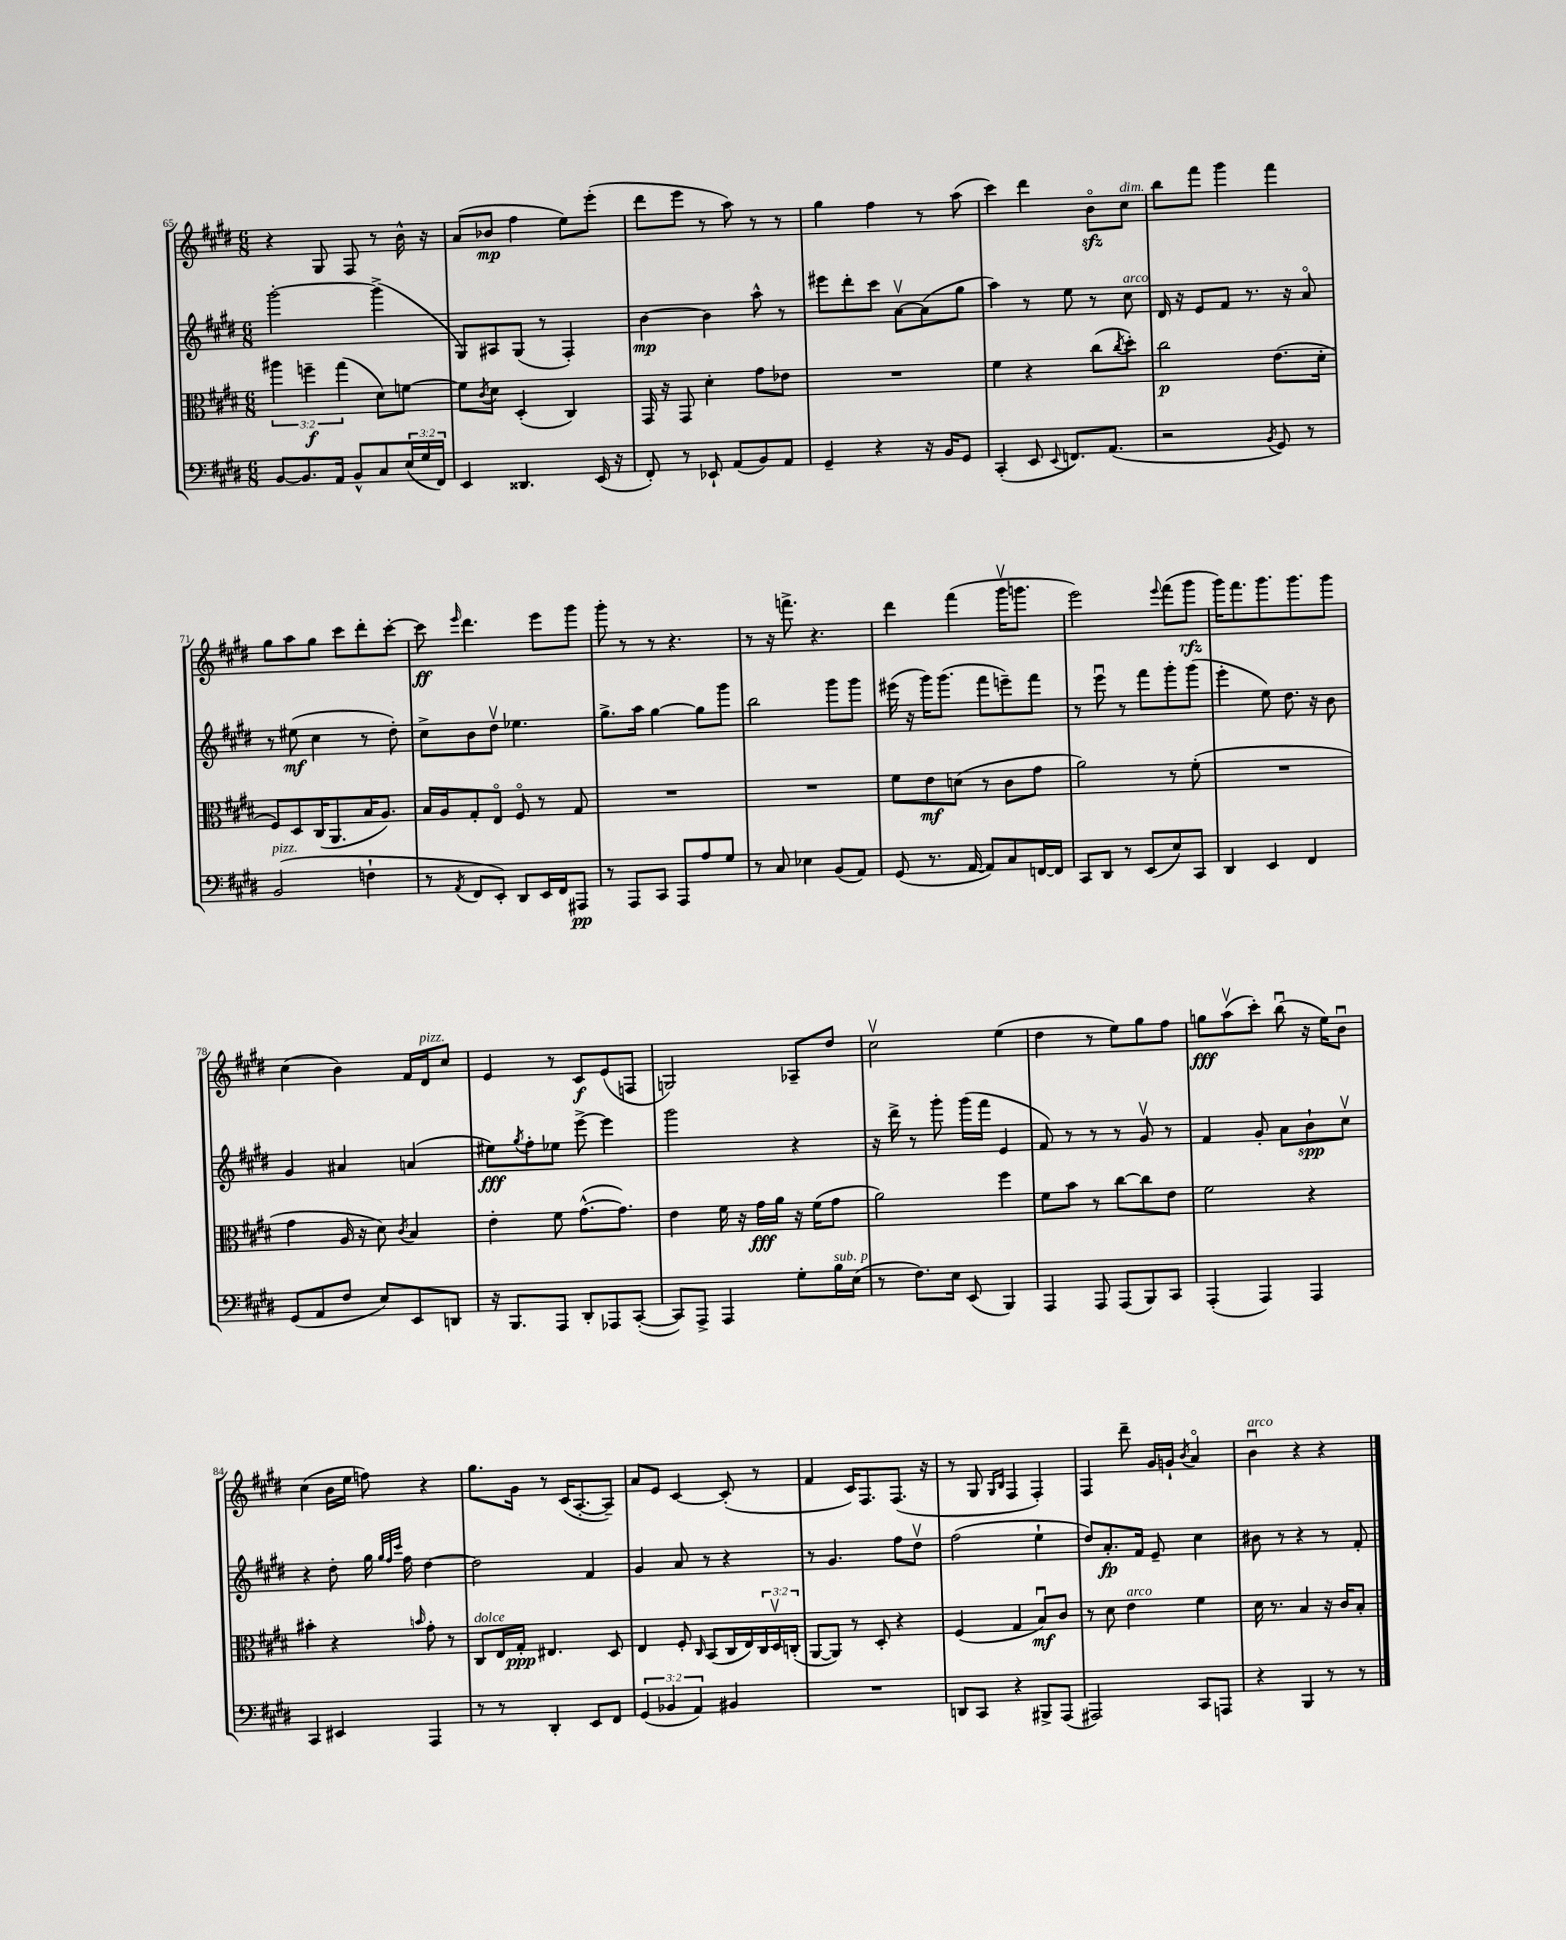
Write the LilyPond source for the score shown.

<<
\new StaffGroup <<
\new Staff = "s0" {
    \clef treble \key e \major \numericTimeSignature \time 6/8
    r4 gis8 fis8 r8 b'16-^ r16 |
    a'8( bes'8\mp fis''4 e''8) e'''8-.( |
    dis'''8 e'''8 r8 a''8) r8 r8 |
    gis''4 fis''4 r8 a''8( |
    cis'''4) dis'''4 b'8\flageolet\sfz cis''8^\markup { \italic "dim." } |
    b''8 fis'''8 gis'''4 fis'''4 |
    gis''8 a''8 gis''8 cis'''8 dis'''8-. cis'''8~-. |
    cis'''8\ff \grace { e'''16 } dis'''4. e'''8 gis'''8 |
    gis'''8-. r8 r8 r4. |
    r8 r16 f'''8.-> r4. |
    dis'''4 fis'''4( gis'''16\upbow g'''8. |
    e'''2) \appoggiatura { e'''8 } fis'''8( gis'''8\rfz |
    gis'''16) fis'''8. gis'''8. gis'''8. gis'''8 |
    cis''4( b'4) fis'16 dis'16^\markup { \italic "pizz." } cis''8 |
    e'4 r8 cis'8\f e'8( f8 |
    g2) aes8-- dis''8 |
    cis''2\upbow e''4( |
    dis''4 r8 e''8) gis''8 fis''8 |
    g''8\fff a''8\upbow( cis'''8-.) b''8\downbow( r16 e''16) b'8\downbow |
    cis''4( b'16 e''16 f''8) r4 |
    gis''8. gis'16 r8 cis'16( a8.~-. a8--) |
    a'8 e'8 cis'4~ cis'8-.( r8 |
    fis'4 cis'16) fis8. fis8.( r16 |
    r8 gis8 \grace { gis16 b16 } fis4 fis4-.) |
    fis4 dis'''8-- gis'16 g'16-! \acciaccatura { b'8 } a'4\flageolet |
    b'4\downbow^\markup { \italic "arco" } r4 r4 \bar "|." |
}
\new Staff = "s1" {
    \clef treble \key e \major \numericTimeSignature \time 6/8
    gis'''2~-. gis'''4->( |
    gis8) ais8 gis8( r8 fis4-.) |
    b'4~\mp b'4 a''8-^ r8 |
    eis'''8 dis'''8-. cis'''8 a'8~\upbow a'8( gis''8 |
    a''4) r8 e''8 r8 cis''8^\markup { \italic "arco" } |
    dis'16 r16 e'8 fis'8 r8. r16 a'8\flageolet |
    r8 eis''8\mf( cis''4 r8 dis''8-.) |
    cis''8-> b'8 dis''8\upbow ees''4. |
    gis''8.-> a''16 gis''4~ gis''8 gis'''8 |
    b''2 gis'''8 gis'''8 |
    eis'''16( r16 gis'''16) gis'''8.( fis'''8 e'''8--) fis'''8 |
    r8 e'''8\downbow r8 fis'''8 gis'''8-. gis'''8( |
    e'''4-. e''8) dis''8. r16 b'8 |
    gis'4 ais'4 a'4( |
    eis''8\fff) \acciaccatura { gis''8 } fis''8-. ees''8 e'''8~-> e'''4 |
    gis'''2 r4 |
    r16 dis'''16-> r8 gis'''8-. gis'''16( fis'''16 e'4 |
    fis'8) r8 r8 r8 gis'8\upbow r8 |
    fis'4 gis'8-. a'8 b'8-!\spp cis''8\upbow |
    r4 dis''8-. gis''16 \grace { gis''32 fis''32 cis'''32 } fis''16 dis''4~ |
    dis''2 fis'4 |
    gis'4 a'8 r8 r4 |
    r8 gis'4. fis''8 dis''8\upbow |
    fis''2( e''4-! |
    dis''8) a'8.-.\fp fis'16 e'8-- cis''4 |
    bis'8 r8 r4 r8 fis'8-. \bar "|." |
}
\new Staff = "s2" {
    \clef alto \key e \major \numericTimeSignature \time 6/8 \override Staff.TupletNumber.text = #tuplet-number::calc-fraction-text
    \tuplet 3/2 { ais''4 f''4--\f gis''4( } dis'8) f'8~ |
    f'8 \acciaccatura { cis'8 } dis'8 dis4-.( cis4) |
    gis,16 r16 gis,8 dis'4-. gis'8 ees'8 |
    R2. |
    fis'4 r4 cis''8( \acciaccatura { cis''8 } dis''8-.) |
    cis''2\p e'8.( dis'16-. |
    fis8) dis8 cis16( a,8. b16 a8.) |
    b16 a16 gis8-. e8\flageolet fis8\flageolet r8 gis8 |
    R2. |
    R2. |
    fis'8 e'8\mf d'8( r8 cis'8 gis'8 |
    a'2) r8 fis'8-.( |
    R2. |
    gis'4 a16 r16 dis'8) \acciaccatura { cis'8 } b4 |
    e'4-. fis'8 gis'8.~-^( gis'8.) |
    e'4 fis'16 r16 gis'16\fff a'16 r16 fis'16( gis'8 |
    a'2) fis''4 |
    fis'8 b'8 r8 cis''8~ cis''8 e'8 |
    fis'2 r4 |
    bis'4-. r4 \grace { b'16 } gis'8-. r8 |
    cis8^\markup { \italic "dolce" } e16 gis16-.\ppp eis4. dis8 |
    e4 fis8-. \grace { cis16 } b,8( cis16 e16) \tuplet 3/2 { cis16 dis16\upbow c16-.( } |
    a,8~ a,8) r8 dis8-. r4 |
    fis4( gis4 b8\downbow\mf) cis'8 |
    r8 dis'8 e'4^\markup { \italic "arco" } fis'4 |
    dis'16 r8. b4 r16 cis'16 b8-. \bar "|." |
}
\new Staff = "s3" {
    \clef bass \key e \major \numericTimeSignature \time 6/8 \override Staff.TupletNumber.text = #tuplet-number::calc-fraction-text
    b,8~ b,8. a,16 b,8-^ cis8 \tuplet 3/2 { e16( gis16 fis,16) } |
    e,4 disis,4. e,16( r16 |
    fis,8-.) r8 ees,8-! a,8( b,8) a,8 |
    gis,4-- r4 r16 b,16 gis,8 |
    cis,4-.( e,8 \appoggiatura { e,8 } f,8.) a,8.( |
    r2 \acciaccatura { b,8 } gis,8) r8 |
    b,2^\markup { \italic "pizz." }( f4-! |
    r8 \acciaccatura { a,8 } fis,8 e,8-.) dis,8 e,16 fis,16 ais,,8\pp |
    r8 a,,8 cis,8 a,,8 a8 gis8 |
    r8 cis8 ees4 b,8( a,8) |
    gis,8( r8. a,16~ a,8) cis8 f,16~ f,16 |
    cis,8 dis,8 r8 e,8( e8) cis,8 |
    dis,4 e,4 fis,4 |
    gis,8( a,8 fis8 e8) e,8 d,8 |
    r16 b,,8. a,,8 dis,8-. aes,,8 cis,8~-.( |
    cis,8) a,,8-> a,,4 gis8-. b16^\markup { \italic "sub. p" } e16( |
    r8 fis8.) e16 e,8( b,,4) |
    a,,4 a,,8 a,,8( b,,8) cis,8 |
    a,,4-.( a,,4) a,,4 |
    cis,4 eis,4 a,,4 |
    r8 r8 dis,4-. e,8 fis,8 |
    \tuplet 3/2 { gis,4( bes,4 a,4) } bis,4 |
    R2. |
    d,8 cis,8 r4 bis,,8-> a,,8( |
    ais,,2) cis,8 a,,8 |
    r4 b,,4 r8 r8 \bar "|." |
}
>>
>>
\layout { \context { \Score currentBarNumber = #65 } }
